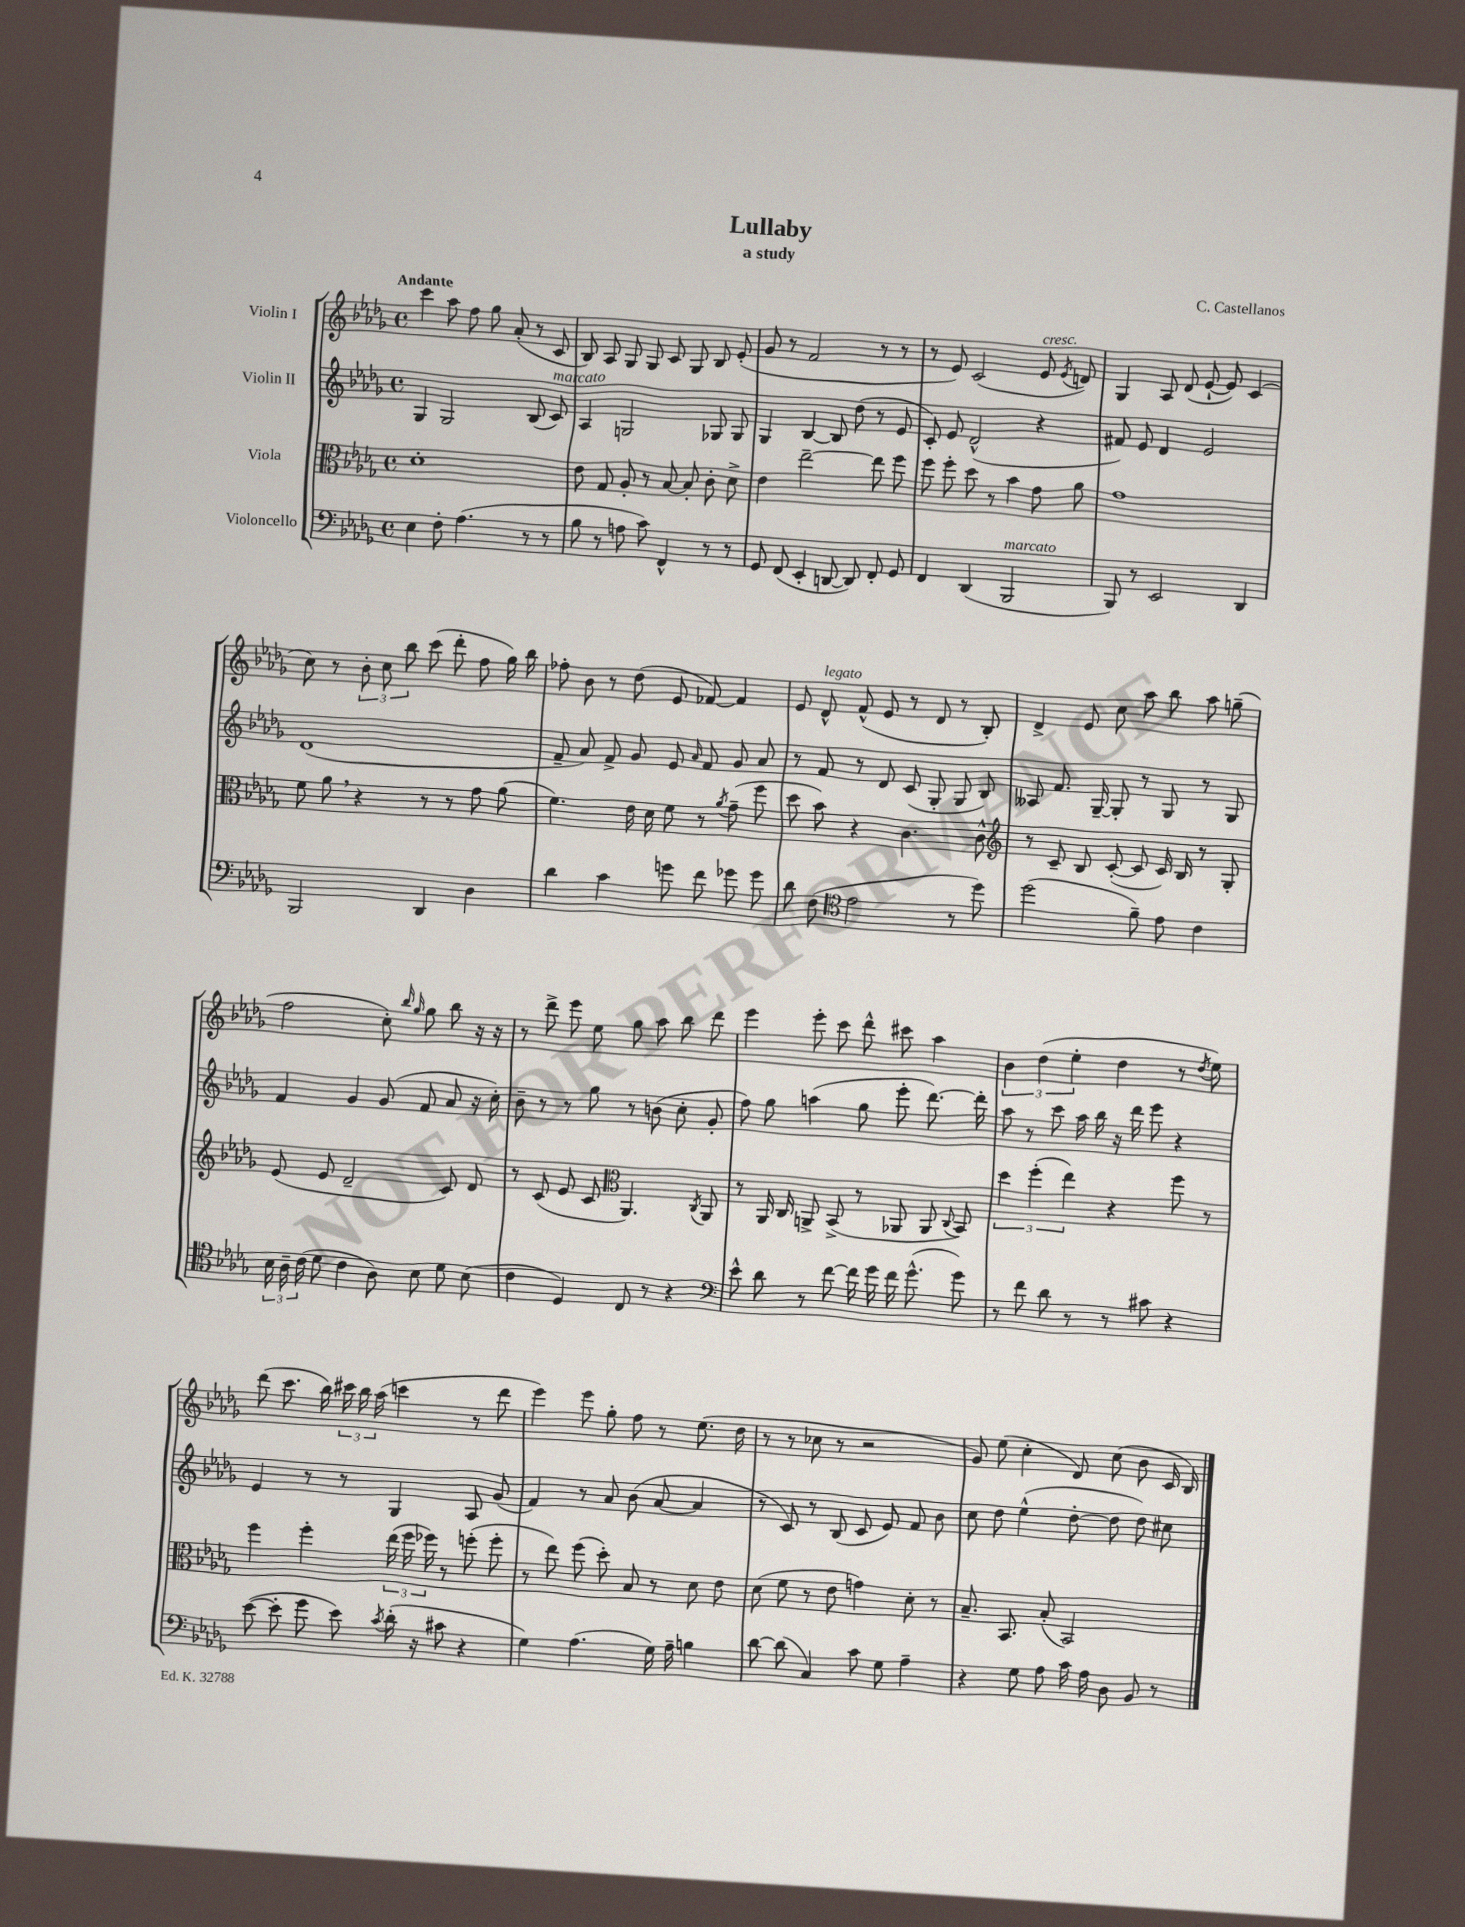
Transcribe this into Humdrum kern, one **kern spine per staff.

**kern	**kern	**kern	**kern
*staff4	*staff3	*staff2	*staff1
*clefF4	*clefC3	*clefG2	*clefG2
*k[b-e-a-d-g-]	*k[b-e-a-d-g-]	*k[b-e-a-d-g-]	*k[b-e-a-d-g-]
*M4/4	*M4/4	*M4/4	*M4/4
*met(c)	*met(c)	*met(c)	*met(c)
4E-\	1d-'	4G-/	4ccc\
8F'\	.	2G-/	8aa-\
(4.A-\	.	.	8ff\
.	.	.	8gg-\
.	.	.	(8a-'/
8r	.	(8B-/	8r
8r	.	8c/)	8c/
=	=	=	=
8B-\	8e-\	4A-/	8B-/)
8r	8G-/	.	8A-/
8A\	8A-'/	2G/	8G-/
8c\)	8r	.	8G-/
4FF^^/	[8B-/	.	8c/
.	8B-'/]	.	8G-/
8r	8c'\	8G-/	8B-/
8r	8d-^\	8G-/	(8e-'/
=	=	=	=
8GG-/	4e-\	4G-/	8g-/
(8FF/	.	.	8r
4EE-'/	[2ee-~\	[4B-/	2f/
[8DD/	.	8B-/]	.
8DD/])	.	(8dd-\	.
8FF'/	8ee-\]	8r	8r
8GG-/	8ff\	8e-/	8r
=	=	=	=
4FF/	8ff\	8c'/)	8r
.	8ff'\	8e-/	8e-/)
(4DD-/	8dd-\	(2d-^^/	(2c/
.	8r	.	.
2BBB-/	4b-\	.	.
.	8g-\	4r	8e-/
.	.	.	8qe-/
.	8a-\	.	8d/)
=	=	=	=
8BBB-/)	1g-	8f#/)	4G-/
8r	.	8e-/	.
2EE-/	.	4d-/	8A-/
.	.	.	(8d-/
.	.	2e-/	[8e-`/
.	.	.	8e-/])
4DD-/	.	.	(4c/
=	=	=	=
2BBB-/	8f\	(1d-	8cc\)
.	8a-\	.	8r
.	4r	.	12b-'\
.	.	.	12cc\
.	.	.	12bb-\
4DD-/	8r	.	(8ccc\
.	8r	.	8ddd-'\
4D-\	8g-\	.	8ff\
.	(8a-\	.	16gg-\)
.	.	.	16bb-\
=	=	=	=
4d-\	4.f\)	8f~/	8ff-'\
.	.	8a-/)	8b-\
4c\	.	8f^/	8r
.	16e-\	8g-/	(8dd-\
.	16d-\	.	.
8g\	8f\	8e-/	8e-/
.	.	16qqa-/	.
8f\	8r	8f/	[8f-/)
.	8qa-/	.	.
8g-\	(8g-~\	8g-/	4f-/]
8g-\	8ff\	8a-/	.
=	=	=	=
8d-\	8dd-\	8r	8e-/
(8F\	8b-\)	8f/	8d-^^/
*clefC4	*	*	*
2e-\	4r	8r	(8f^^/
.	.	8d-/	8e-/
.	4.c\	(8c/	8r
.	.	8G-'/	8d-/
8r	.	8G-/	8r
8dd-\)	8c^^\	8B-/)	8B-'/)
=	=	=	=
*	*clefG2	*	*
(2dd-\	8r	8A--/	4d-^/
.	8c~/	8.f/	.
.	8B-/	.	8e-/
.	.	[16G-~/	.
.	([8c'/	8G-'/]	8cc\
8f~\)	8c/]	8r	8aa-\
8e-\	16c/)	8G-/	8bb-\
.	16B-/	.	.
4c\	8r	8r	8aa-\
.	8G-'/	8G-/	(8gg~\
=	=	=	=
24B-\	(8e-/	4f/	2ff\
24A-~\	.	.	.
(24c\	.	.	.
8d-\	8e-/	.	.
4c\	2d-~/	4g-/	.
8A-\)	.	(8g-/	8cc'\)
.	.	.	16qqbb-/
.	.	.	16qqgg-/
8B-\	.	8f/	8gg-\
8d-\	8c/)	8a-/	8bb-\
(8B-\	8d-/	16r	16r
.	.	16cc'\)	16r
=	=	=	=
4c\	8r	8b-~\	8r
.	(8c/	8r	8ddd-^\
4D-/)	8e-/	8r	8eee-\
.	8c/	8gg-\	8ee-\
*	*clefC3	*	*
8C/	4.AA-/)	8r	8gg-\
8r	.	(8b\	8aa-\
4r	.	8cc'\	8bb-\
.	8qC/	.	.
.	8AA-/	8g-'/	8ddd-\
=	=	=	=
*clefF4	*	*	*
8e-^^\	8r	8ff\)	4eee-\
8d-\	16AA-/	8gg-\	.
.	16C/	.	.
8r	8AA^/	(4aa\	8eee-'\
[8f\	(8BB-^/	.	8ccc\
16f\]	8r	8gg-\	8ddd-^^\
16g-\	.	.	.
16f\	8AA-/	8eee-'\	8ccc#\
(8.g-^^\	.	.	.
.	8AA-/	[8.ddd-\)	4aa-\
.	8qqC/	.	.
8g-\)	8BB-/)	.	.
.	.	16ddd-'\]	.
=	=	=	=
8r	6dd-\	8aa-\	6b-\
8f\	.	8r	.
.	(6ff'\	.	(6dd-\
8d-\	.	8ccc\	.
.	6ee-\)	.	6ee-'\
8r	.	16aa-\	.
.	.	16bb-\	.
8r	4r	16r	4dd-\
.	.	16ddd-\	.
8c#\	.	8eee-\	.
4r	8ff\	4r	8r
.	.	.	8qdd-/
.	8r	.	8ee-\)
=	=	=	=
([8e-\	4ff\	4e-/	(8ddd-\
8e-'\]	.	.	8.ccc\
8g-\	4ff'\	8r	.
.	.	.	16bb-\)
8e-\)	.	8r	24ccc#\
.	.	.	24bb-\
.	.	.	(24aa-\
8qc/	.	.	.
(16d-'\	(24ee-\	4G-/	4ccc\
.	24ff\	.	.
16r	.	.	.
.	24ff-\)	.	.
8c#\	8r	.	.
4r	(8ff'\	8A-/	8r
.	8ff'\	(8g-/	8ddd-\
=	=	=	=
4G-\)	8r	4f/)	4eee-\)
.	8ee-\)	.	.
(4.A-\	(8ff\	8r	8eee-\
.	8dd-'\)	8a-/	8gg-'\
.	8B-/	(8b-\	8ff\
16G-\)	8r	[8a-/	8r
16A-~\	.	.	.
4B\	8d-\	4a-/]	(8.ee-\
.	8e-\	.	.
.	.	.	16dd-\
=	=	=	=
[8d-\	(8d-\	8r	8r
(8d-\]	8f\	8c/)	8r
4C/)	8r	8r	8cc-\
.	8e-\	(8B-/	8r
8c\	4g\)	8c/	2r
8G-\	.	8e-/)	.
4A-~\	8d-'\	8f/	.
.	8r	8b-\	.
=	=	=	=
4r	8.B-~/	8cc\	8g-/)
.	.	8dd-\	(8ee-\
.	8.BB-/	.	.
8G-\	.	(4ee-^^\	4cc'\
8A-\	(8B-'/	.	.
16c\	2BB-/)	[8dd-'\	8d-/)
16A-\	.	.	.
8D-\	.	8dd-\]	(8cc\
8BB-/	.	8dd-\)	8b-\
8r	.	8cc#\	16c/
.	.	.	16B-/)
==	==	==	==
*-	*-	*-	*-
